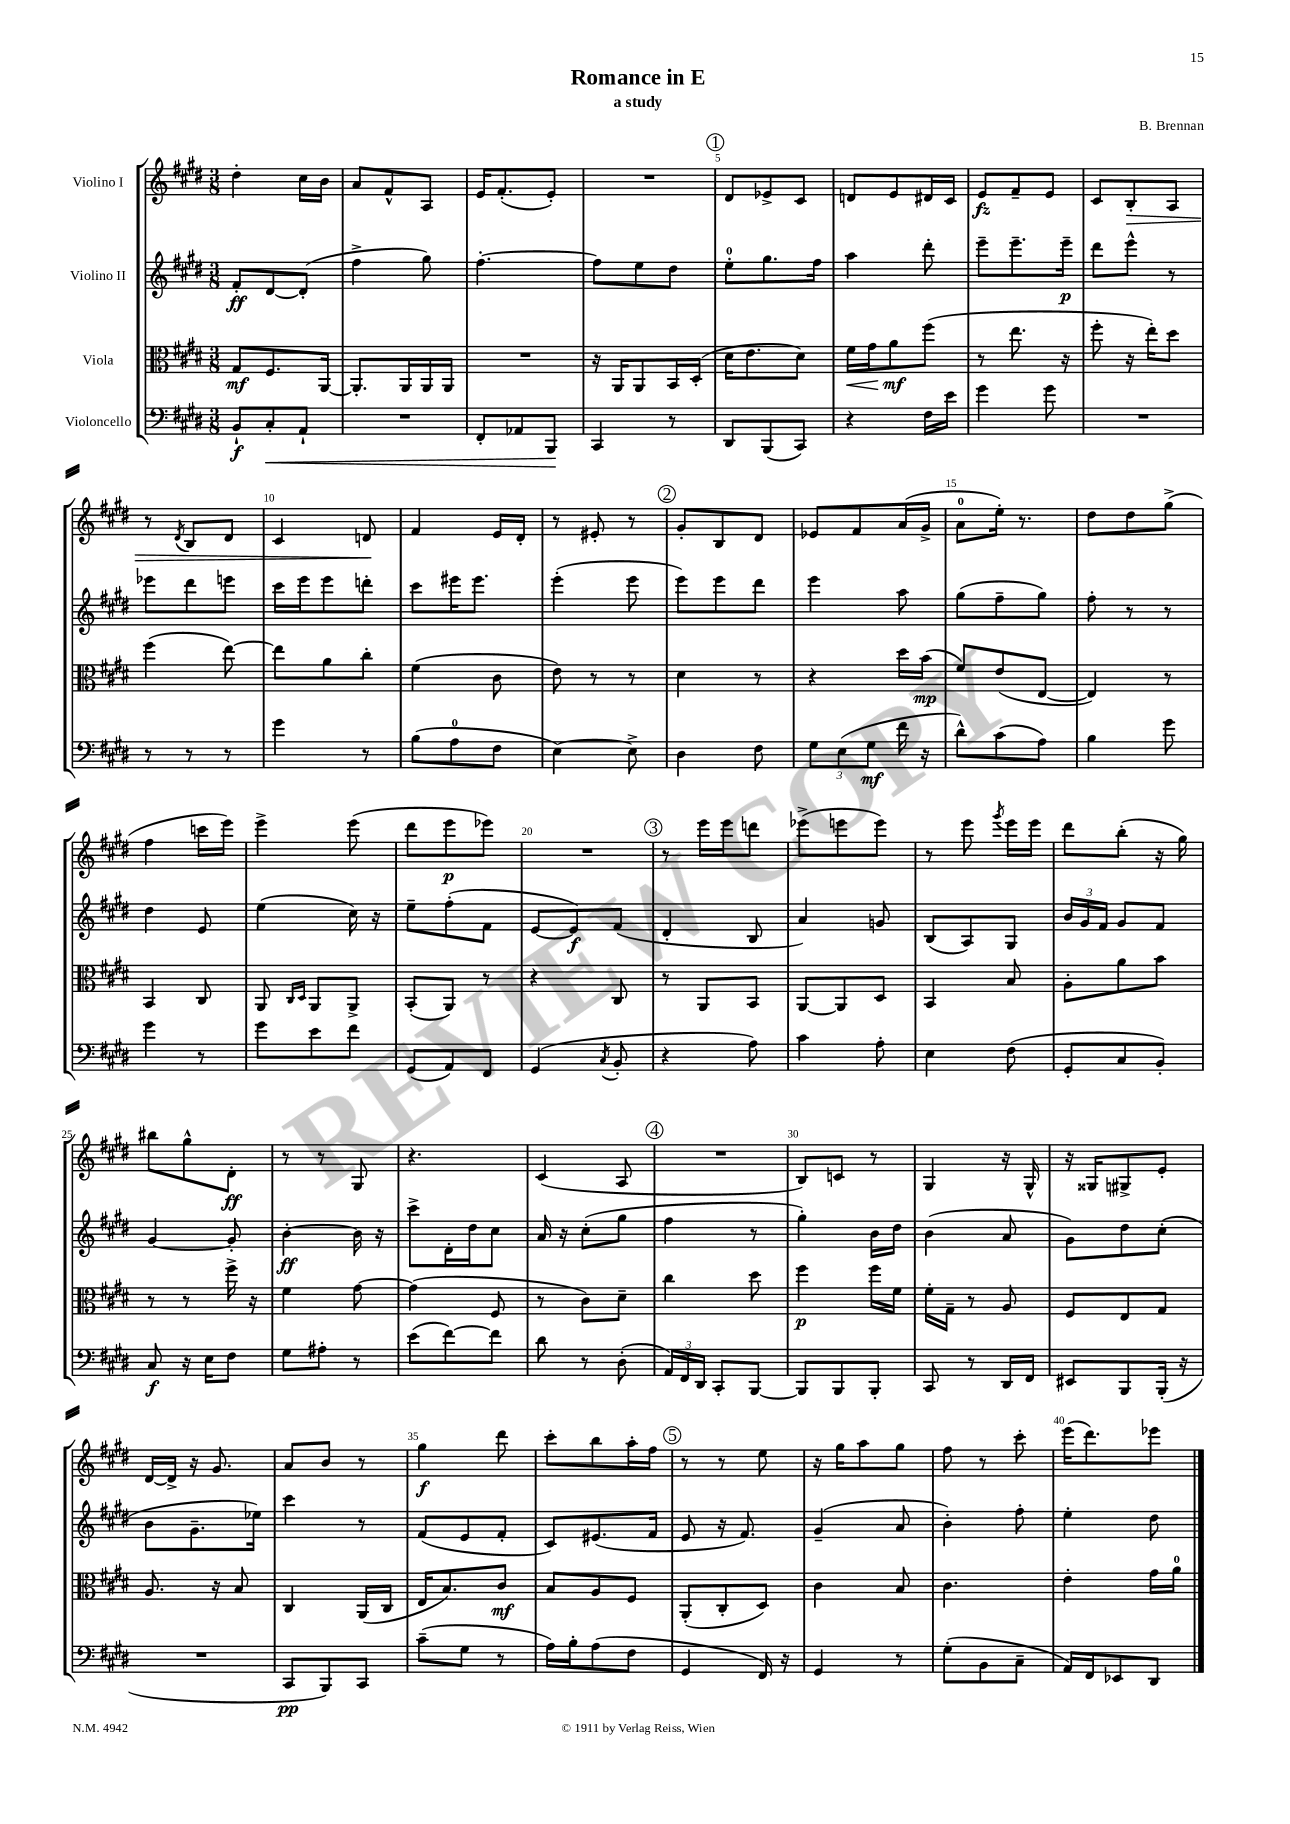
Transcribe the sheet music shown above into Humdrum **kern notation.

**kern	**dynam	**kern	**dynam	**kern	**dynam	**kern	**dynam
*part4	*part4	*part3	*part3	*part2	*part2	*part1	*part1
*staff4	*staff4	*staff3	*staff3	*staff2	*staff2	*staff1	*staff1
*I"Violoncello	*	*I"Viola	*	*I"Violino II	*	*I"Violino I	*
*clefF4	*	*clefC3	*	*clefG2	*	*clefG2	*
*k[f#c#g#d#]	*	*k[f#c#g#d#]	*	*k[f#c#g#d#]	*	*k[f#c#g#d#]	*
*M3/8	*	*M3/8	*	*M3/8	*	*M3/8	*
=1	=1	=1	=1	=1	=1	=1	=1
8BB`/L	f	8G#/L	mf	8f#'/L	ff	4dd#'\	.
!	!LO:HP:b	!	!	!	!	!	!
8C#'/	<	8.F#/	.	[8d#/	.	.	.
8AA`/J	.	.	.	(8d#'/J]	.	16cc#\LL	.
.	.	[16AA/Jk	.	.	.	16b\JJ	.
=2	=2	=2	=2	=2	=2	=2	=2
4.r	.	8.AA'/L]	.	4ff#^\	.	8a/L	.
.	.	.	.	.	.	8f#^^/	.
.	.	16AA/L	.	.	.	.	.
.	.	16AA/	.	8gg#\)	.	8A/J	.
.	.	16AA/JJ	.	.	.	.	.
=3	=3	=3	=3	=3	=3	=3	=3
8FF#'/L	.	4.r	.	[4.ff#'\	.	16e/KL	.
.	.	.	.	.	.	(8.f#'/	.
8AA-X/	.	.	.	.	.	.	.
8BBB/J	.	.	.	.	.	8e'/J)	.
.	[	.	.	.	.	.	.
=4	=4	=4	=4	=4	=4	=4	=4
4CC#/	.	16r	.	8ff#\L]	.	4.r	.
.	.	16AA/KL	.	.	.	.	.
.	.	8AA/	.	8ee\	.	.	.
8r	.	16BB/L	.	8dd#\J	.	.	.
.	.	(16D#'/JJ	.	.	.	.	.
!!LO:REH:place=s1:t=1
=5	=5	=5	=5	=5	=5	=5	=5
8DD#/L	.	16d#\KL	.	8ee'\L	.	8d#/L	.
.	.	8.e\	.	.	.	.	.
(8BBB/	.	.	.	8.gg#\	.	8e-X^/	.
8CC#/J)	.	8d#\J)	.	.	.	8c#/J	.
.	.	.	.	16ff#\Jk	.	.	.
=6	=6	=6	=6	=6	=6	=6	=6
!	!	!	!LO:HP:b	!	!	!	!
4r	.	16f#\LL	<	4aa\	.	8dn/L	.
.	.	16g#\J	.	.	.	.	.
.	.	8a\	mf	.	.	8e/	.
16F#\LL	.	(8ff#\J	[	8ddd#'\	.	16d#X/L	.
16e\JJ	.	.	.	.	.	16c#/JJ	.
=7	=7	=7	=7	=7	=7	=7	=7
4g#\	.	8r	.	8eee~\L	.	8e/L	fz
.	.	8.ee\	.	8.eee~\	.	8f#~/	.
8g#\	.	.	.	.	.	8e/J	.
.	.	16r	.	16eee~\Jk	p	.	.
=8	=8	=8	=8	=8	=8	=8	=8
4.r	.	8ff#'\	.	8ddd#\L	.	8c#/L	.
!	!	!	!	!	!	!	!LO:HP:b
.	.	16r	.	8eee^^\J	.	8B'/	>
.	.	16ee'\KL)	.	.	.	.	.
.	.	8dd#\J	.	8r	.	8A/J	.
!!LO:LB:g=z
=9	=9	=9	=9	=9	=9	=9	=9
8r	.	(4ff#\	.	8eee-X\L	.	8r	.
.	.	.	.	.	.	8qd#/	.
8r	.	.	.	8ddd#\	.	8B/L	.
8r	.	[8ee\)	.	8eeen\J	.	8d#/J	.
=10	=10	=10	=10	=10	=10	=10	=10
4g#\	.	8ee\L]	.	16ccc#\LL	.	4c#/	.
.	.	.	.	16eee\J	.	.	.
.	.	8a\	.	8eee\	.	.	.
8r	.	8cc#'\J	.	8dddn'\J	.	8dn/	.
.	.	.	.	.	.	.	]
=11	=11	=11	=11	=11	=11	=11	=11
(8B\L	.	(4f#\	.	8ccc#\L	.	4f#/	.
8A\	.	.	.	16eee#X\K	.	.	.
.	.	.	.	8.eee#\J	.	.	.
8F#\J	.	8c#\	.	.	.	16e/LL	.
.	.	.	.	.	.	16d#'/JJ	.
=12	=12	=12	=12	=12	=12	=12	=12
[4E\)	.	8e\)	.	(4eee'\	.	8r	.
.	.	8r	.	.	.	8e#X'/	.
8E^\]	.	8r	.	8eee\	.	8r	.
!!LO:REH:place=s1:t=2
=13	=13	=13	=13	=13	=13	=13	=13
4D#\	.	4d#\	.	8eee\L)	.	8g#'/L	.
.	.	.	.	8eee\	.	8B/	.
8F#\	.	8r	.	8ddd#\J	.	8d#/J	.
=14	=14	=14	=14	=14	=14	=14	=14
12G#\L	.	4r	.	4eee\	.	8e-X/L	.
(12E\	.	.	.	.	.	.	.
.	.	.	.	.	.	8f#/	.
12G#\J	mf	.	.	.	.	.	.
16f#\	.	16dd#\LL	.	8aa\	.	(16a/L	.
16r	.	(16b\JJ	mp	.	.	16g#^/JJ	.
=15	=15	=15	=15	=15	=15	=15	=15
8d#^^\L)	.	8f#/L)	.	(8gg#\L	.	8a\L	.
(8c#\	.	(8e/	.	8ff#~\	.	16ee'\Jk)	.
.	.	.	.	.	.	8.r	.
8A\J)	.	[8E/J	.	8gg#\J)	.	.	.
=16	=16	=16	=16	=16	=16	=16	=16
4B\	.	4E/])	.	8ff#'\	.	8dd#\L	.
.	.	.	.	8r	.	8dd#\	.
8g#\	.	8r	.	8r	.	(8gg#^\J	.
!!LO:LB:g=z
=17	=17	=17	=17	=17	=17	=17	=17
4g#\	.	4BB/	.	4dd#\	.	4ff#\	.
8r	.	8C#/	.	8e/	.	16cccn\LL	.
.	.	.	.	.	.	16eee\JJ)	.
=18	=18	=18	=18	=18	=18	=18	=18
8g#\L	.	8AA/	.	(4ee\	.	4eee^\	.
.	.	16qqC#/LL	.	.	.	.	.
.	.	16qqD#/JJ	.	.	.	.	.
8e\	.	8AA/L	.	.	.	.	.
8f#\J	.	8AA^/J	.	16cc#\)	.	(8eee\	.
.	.	.	.	16r	.	.	.
=19	=19	=19	=19	=19	=19	=19	=19
(8GG#/L	.	(8BB'/L	.	8ee~\L	.	8ddd#\L	.
8AA/)	.	8AA/J)	.	(8ff#'\	.	8eee\	p
8FF#/J	.	8r	.	8f#\J	.	8eee-X\J)	.
=20	=20	=20	=20	=20	=20	=20	=20
(4GG#/	.	4r	.	[8e/L	.	4.r	.
.	.	.	.	8e/])	f	.	.
8qC#/	.	.	.	.	.	.	.
8BB'/	.	8C#/	.	(8f#/J	.	.	.
!!LO:REH:place=s1:t=3
=21	=21	=21	=21	=21	=21	=21	=21
4r	.	8r	.	4d#'/	.	8r	.
.	.	8AA/L	.	.	.	16eee\LL	.
.	.	.	.	.	.	16eee\J	.
8A\)	.	8BB/J	.	8B/	.	8dddn\J	.
=22	=22	=22	=22	=22	=22	=22	=22
4c#\	.	[8AA/L	.	4a/)	.	(8eee-X^\L	.
.	.	8AA/]	.	.	.	8eeen\	.
8A'\	.	8D#/J	.	8gn/	.	8eee\J)	.
=23	=23	=23	=23	=23	=23	=23	=23
4E\	.	4BB/	.	(8B/L	.	8r	.
.	.	.	.	8A/)	.	8eee\	.
.	.	.	.	.	.	8qggg#/	.
(8F#\	.	8B/	.	8G#/J	.	16eee\LL	.
.	.	.	.	.	.	16eee\JJ	.
=24	=24	=24	=24	=24	=24	=24	=24
8GG#'/L	.	8A'\L	.	24b/LL	.	8ddd#\L	.
.	.	.	.	24g#/	.	.	.
.	.	.	.	24f#/JJ	.	.	.
8C#/	.	8a\	.	8g#/L	.	(8bb'\J	.
8BB'/J)	.	8b\J	.	8f#/J	.	16r	.
.	.	.	.	.	.	16gg#\)	.
!!LO:LB:g=z
=25	=25	=25	=25	=25	=25	=25	=25
8C#/	f	8r	.	[4g#/	.	8bb#X\L	.
16r	.	8r	.	.	.	8gg#^^\	.
16E\KL	.	.	.	.	.	.	.
8F#\J	.	16ff#^\	.	8g#'/]	.	8d#'\J	ff
.	.	16r	.	.	.	.	.
=26	=26	=26	=26	=26	=26	=26	=26
8G#\L	.	4f#\	.	[4b'\	ff	8r	.
8A#X'\J	.	.	.	.	.	8r	.
8r	.	[8g#\	.	16b\]	.	8G#/	.
.	.	.	.	16r	.	.	.
=27	=27	=27	=27	=27	=27	=27	=27
(8e\L	.	(4g#\]	.	8ccc#^\L	.	4.r	.
[8f#\)	.	.	.	16d#'\L	.	.	.
.	.	.	.	16dd#\J	.	.	.
8f#\J]	.	8F#/	.	8cc#\J	.	.	.
=28	=28	=28	=28	=28	=28	=28	=28
8d#\	.	8r	.	16a/	.	(4c#/	.
.	.	.	.	16r	.	.	.
8r	.	8c#\L)	.	(8cc#'\L	.	.	.
(8D#'\	.	8d#~\J	.	8gg#\J	.	8A/	.
!!LO:REH:place=s1:t=4
=29	=29	=29	=29	=29	=29	=29	=29
24AA/LL)	.	4cc#\	.	4ff#\	.	4.r	.
24FF#/	.	.	.	.	.	.	.
24DD#/JJ	.	.	.	.	.	.	.
8CC#'/L	.	.	.	.	.	.	.
[8BBB/J	.	8dd#\	.	8r	.	.	.
=30	=30	=30	=30	=30	=30	=30	=30
8BBB/L]	.	4ff#\	p	4gg#'\)	.	8B/L)	.
8BBB/	.	.	.	.	.	8cn/J	.
8BBB'/J	.	16ff#\LL	.	16b\LL	.	8r	.
.	.	16f#\JJ	.	16dd#\JJ	.	.	.
=31	=31	=31	=31	=31	=31	=31	=31
8CC#/	.	16f#'\LL	.	(4b\	.	4G#/	.
.	.	16G#~\JJ	.	.	.	.	.
8r	.	8r	.	.	.	.	.
16DD#/LL	.	8A/	.	8a/	.	16r	.
16FF#/JJ	.	.	.	.	.	16G#^^/	.
=32	=32	=32	=32	=32	=32	=32	=32
8EE#X/L	.	8F#/L	.	8g#\L)	.	16r	.
.	.	.	.	.	.	16G##X/KL	.
8BBB/	.	8E/	.	8dd#\	.	8G#X^/	.
(16BBB'/Jk	.	8G#/J	.	(8cc#'\J	.	8e'/J	.
16r	.	.	.	.	.	.	.
!!LO:LB:g=z
=33	=33	=33	=33	=33	=33	=33	=33
4.r	.	8.A/	.	8b\L	.	[16d#/LL	.
.	.	.	.	.	.	16d#^/JJ]	.
.	.	.	.	8.g#~\	.	16r	.
.	.	16r	.	.	.	8.g#/	.
.	.	8B/	.	.	.	.	.
.	.	.	.	16ee-X\Jk)	.	.	.
=34	=34	=34	=34	=34	=34	=34	=34
8CC#/L	pp	4C#/	.	4ccc#\	.	8a/L	.
8BBB/)	.	.	.	.	.	8b/J	.
8CC#/J	.	(16AA/LL	.	8r	.	8r	.
.	.	16C#/JJ	.	.	.	.	.
=35	=35	=35	=35	=35	=35	=35	=35
(8c#~\L	.	16E/KL	.	(8f#/L	.	4gg#\	f
.	.	8.B/)	.	.	.	.	.
8G#\J	.	.	.	8e/	.	.	.
8r	.	8c#/J	mf	8f#'/J	.	8ddd#\	.
=36	=36	=36	=36	=36	=36	=36	=36
16A\LL)	.	8B/L	.	8c#/L)	.	8ccc#'\L	.
16B'\J	.	.	.	.	.	.	.
(8A\	.	8A/	.	(8.e#X/	.	8bb\	.
8F#\J	.	8F#/J	.	.	.	16aa'\L	.
.	.	.	.	16f#/Jk	.	16ff#\JJ	.
!!LO:REH:place=s1:t=5
=37	=37	=37	=37	=37	=37	=37	=37
4GG#/	.	(8AA'/L	.	8e/	.	8r	.
.	.	8C#'/	.	16r	.	8r	.
.	.	.	.	8.f#/)	.	.	.
16FF#/)	.	8D#/J)	.	.	.	8ee\	.
16r	.	.	.	.	.	.	.
=38	=38	=38	=38	=38	=38	=38	=38
4GG#/	.	4c#\	.	(4g#~/	.	16r	.
.	.	.	.	.	.	16gg#\KL	.
.	.	.	.	.	.	8aa\	.
8r	.	8B/	.	8a/	.	8gg#\J	.
=39	=39	=39	=39	=39	=39	=39	=39
(8G#'\L	.	4.c#\	.	4b'\)	.	8ff#\	.
8BB\	.	.	.	.	.	8r	.
8C#~\J	.	.	.	8ff#'\	.	8ccc#'\	.
=40	=40	=40	=40	=40	=40	=40	=40
16AA/LL)	.	4e'\	.	4ee'\	.	(16eee\KL	.
16FF#/J	.	.	.	.	.	8.ddd#\)	.
8EE-X/	.	.	.	.	.	.	.
8DD#/J	.	16g#\LL	.	8dd#\	.	8eee-X\J	.
.	.	16a\JJ	.	.	.	.	.
==	==	==	==	==	==	==	==
*-	*-	*-	*-	*-	*-	*-	*-
